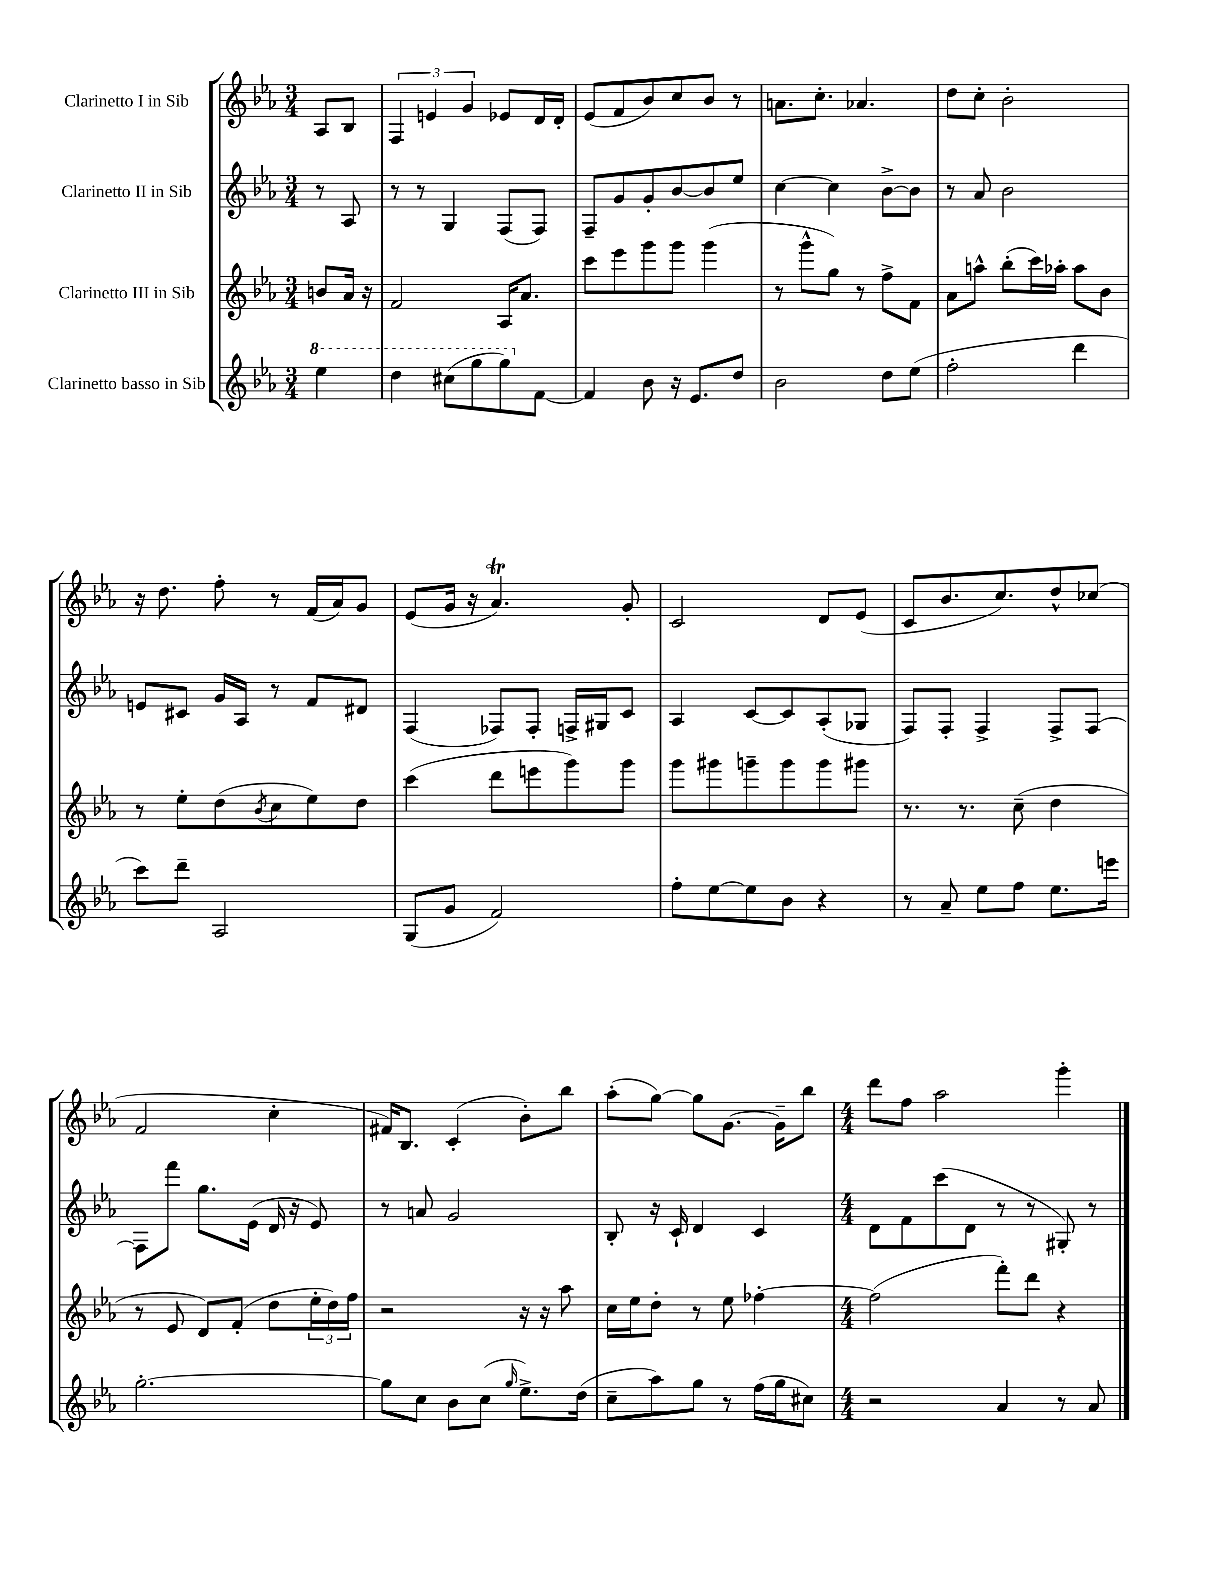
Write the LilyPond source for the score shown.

<<
\new StaffGroup <<
\new Staff = "s0" \with { instrumentName = "Clarinetto I in Sib" } {
    \clef treble \key ees \major \numericTimeSignature \time 3/4 \partial 4
    aes8 bes8 |
    \tuplet 3/2 { f4 e'4 g'4 } ees'8 d'16 d'16-. |
    ees'8( f'8 bes'8) c''8 bes'8 r8 |
    a'8. c''8.-. aes'4. |
    d''8 c''8-. bes'2-. |
    r16 d''8. f''8-. r8 f'16( aes'16) g'8 |
    ees'8( g'16 r16 aes'4.\trill) g'8-. |
    c'2 d'8 ees'8( |
    c'8 bes'8. c''8.) d''8-^ ces''8( |
    f'2 c''4-. |
    fis'16) bes8. c'4-.( bes'8-.) bes''8 |
    aes''8-.( g''8~) g''8 g'8.~ g'16-- bes''8 |
    \numericTimeSignature \time 4/4 d'''8 f''8 aes''2 g'''4-. \bar "|." |
}
\new Staff = "s1" \with { instrumentName = "Clarinetto II in Sib" } {
    \clef treble \key ees \major \numericTimeSignature \time 3/4 \partial 4
    r8 aes8 |
    r8 r8 g4 f8( f8) |
    f8-- g'8 g'8-. bes'8~ bes'8 ees''8 |
    c''4~ c''4 bes'8~-> bes'8 |
    r8 aes'8 bes'2 |
    e'8 cis'8 g'16 aes16 r8 f'8 dis'8 |
    f4( fes8) fes8-. f16-> gis16 c'8 |
    aes4 c'8~ c'8 aes8-.( ges8 |
    f8) f8-. f4-> f8-> f8~ |
    f8 f'''8 g''8. ees'16( d'16 r16 ees'8) |
    r8 a'8 g'2 |
    bes8-. r16 c'16-! d'4 c'4 |
    \numericTimeSignature \time 4/4 d'8 f'8 c'''8( d'8 r8 r8 gis8-.) r8 \bar "|." |
}
\new Staff = "s2" \with { instrumentName = "Clarinetto III in Sib" } {
    \clef treble \key ees \major \numericTimeSignature \time 3/4 \partial 4
    b'8 aes'16 r16 |
    f'2 aes16 aes'8. |
    c'''8 ees'''8 g'''8 g'''8 g'''4( |
    r8 g'''8-^ g''8) r8 f''8-> f'8 |
    aes'8 a''8-^ bes''8-.( c'''16) aes''16-. aes''8 bes'8 |
    r8 ees''8-. d''8( \acciaccatura { bes'8 } c''8 ees''8) d''8 |
    c'''4( d'''8 e'''8 g'''8) g'''8 |
    g'''8 gis'''8 g'''8-- g'''8 g'''8 gis'''8 |
    r8. r8. c''8--( d''4 |
    r8 ees'8 d'8) f'8-.( d''8 \tuplet 3/2 { ees''16-. d''16) f''16 } |
    r2 r16 r16 aes''8 |
    c''16 ees''16 d''8-. r8 ees''8 fes''4~-. |
    \numericTimeSignature \time 4/4 fes''2( f'''8-.) d'''8 r4 \bar "|." |
}
\new Staff = "s3" \with { instrumentName = "Clarinetto basso in Sib" } {
    \clef treble \key ees \major \numericTimeSignature \time 3/4 \partial 4
    \ottava #1 ees'''4 |
    d'''4 cis'''8( g'''8 g'''8) \ottava #0 f'8~ |
    f'4 bes'8 r16 ees'8. d''8 |
    bes'2 d''8 ees''8( |
    f''2-. d'''4 |
    c'''8) d'''8-- aes2 |
    g8( g'8 f'2) |
    f''8-. ees''8~ ees''8 bes'8 r4 |
    r8 aes'8-- ees''8 f''8 ees''8. e'''16 |
    g''2.~-. |
    g''8 c''8 bes'8 c''8( \grace { g''16 } ees''8.->) d''16( |
    c''8-- aes''8) g''8 r8 f''16( g''16 cis''8) |
    \numericTimeSignature \time 4/4 r2 aes'4 r8 aes'8 \bar "|." |
}
>>
>>
\layout { \context { \Score \remove "Bar_number_engraver" } }
